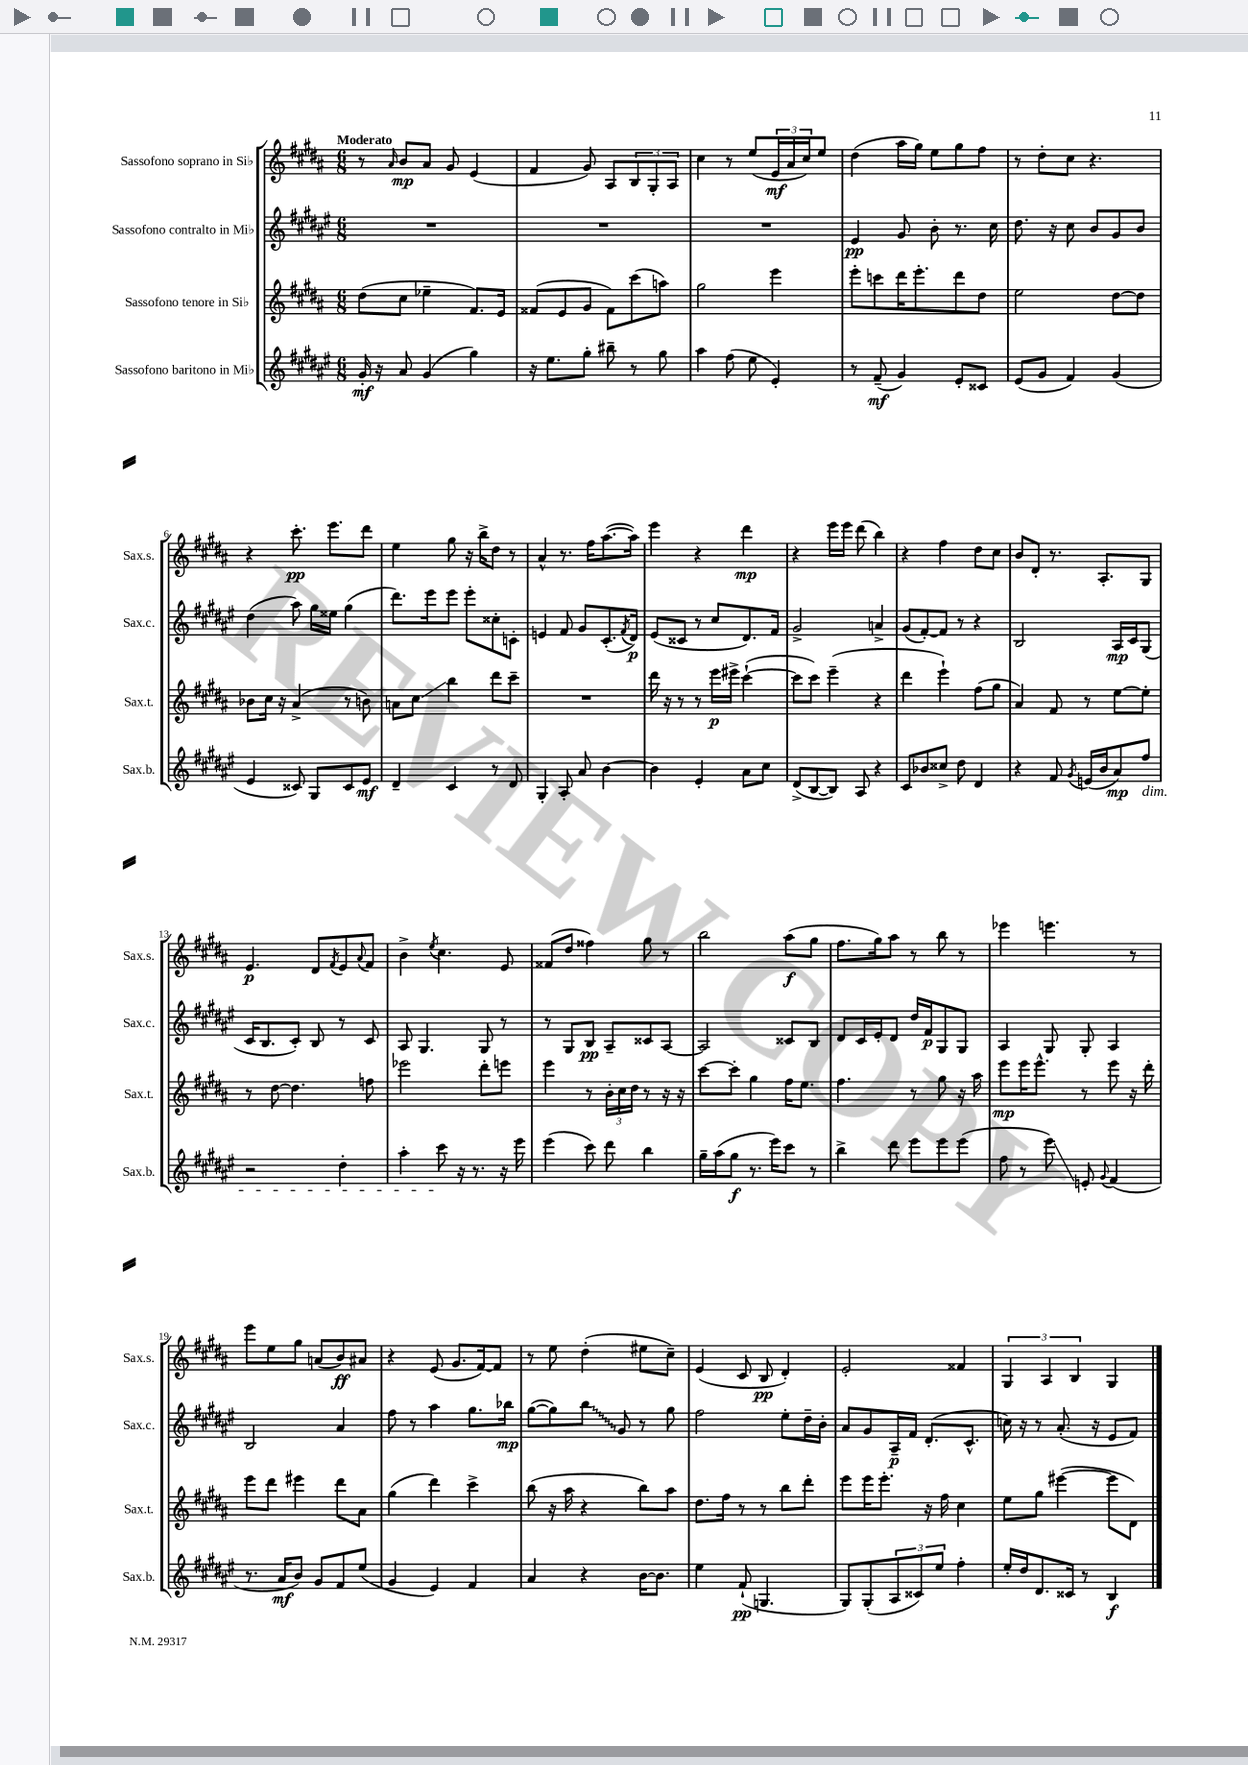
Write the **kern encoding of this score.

**kern	**kern	**kern	**kern
*staff4	*staff3	*staff2	*staff1
*clefG2	*clefG2	*clefG2	*clefG2
*k[f#c#g#d#a#e#]	*k[f#c#g#d#a#]	*k[f#c#g#d#a#e#]	*k[f#c#g#d#a#]
*M6/8	*M6/8	*M6/8	*M6/8
16g#'/	(8dd#\L	2.r	8r
16r	.	.	.
.	.	.	16qqa#/
8a#/	8cc#\J	.	8b/L
(4g#/	4ee-~\	.	8a#/J
.	.	.	8g#/
4gg#\)	8.f#/L)	.	(4e/
.	16e/Jk	.	.
=	=	=	=
16r	(8f##/L	2.r	4f#/
8.ee#\L	.	.	.
.	8e/	.	.
8gg#'\J	8g#/J	.	8g#/)
8bb#~\	8f##\L)	.	8A#/L
8r	(8ccc#\	.	12B/
.	.	.	12G#'/
8gg#\	8aa\J)	.	.
.	.	.	12A#/J
=	=	=	=
4aa#\	2gg#\	2.r	4cc#\
(8ff#\	.	.	8r
8ee#\	.	.	(8ee/L
4e#'/)	4eee\	.	24e/L
.	.	.	24a#/
.	.	.	24cc#/J)
.	.	.	8ee/J
=	=	=	=
8r	8eee'\L	4e#/	(4dd#\
(8f#~/	8ccc\	.	.
4g#/)	16ddd#\K	8g#/	16aa#\LL
.	8.eee'\	.	16gg#\JJ)
.	.	8b'\	8ee\L
8e#'/L	8ddd#\	8.r	8gg#\
8c##/J	8dd#\J	.	8ff#\J
.	.	16cc#\	.
=	=	=	=
(8e#/L	2ee\	8.dd#\	8r
8g#/J	.	.	8dd#'\L
.	.	16r	.
4f#/)	.	8cc#\	8cc#\J
.	.	8b/L	4.r
(4g#/	[8dd#\L	8g#/	.
.	8dd#\]J	8b/J	.
=	=	=	=
4e#/	8b-\L	(4dd#\	4r
.	16cc#\Jk	.	.
.	16r	.	.
8c##/)	(4a#^/	8aa#\)	8.ccc#'\
8G#/L	.	16gg#\LL	.
.	.	16ee##\JJ	8.eee\L
8c##/	8r	(4gg#\	.
8e#/J	8b\)	.	8ddd#\J
=	=	=	=
4d#~/	8a\L	8.ddd#\L)	4ee\
.	8cc#\J	.	.
.	.	16eee#\k	.
4c#/	4bb\	8eee#\J	8gg#\
.	.	8eee#'\L	16r
.	.	.	16bb^\LK
8r	8ddd#\L	8cc##'\	8dd#\J
8d#/	8ccc#~\J	8c'\J	8r
=	=	=	=
4G#'/	2.r	4e/	4a#^^/
8A#'/	.	8f#/	8.r
8a#/	.	8g#/L	.
.	.	.	16ff#\LK
[4b\	.	(8.c#'/	([8.aa#\
.	.	8qf#/	.
.	.	16d#/Jk)	16aa#\]Jk)
=	=	=	=
4b\]	16ddd#\	(8e#/L	4eee\
.	16r	.	.
.	8r	8c##/J	.
4e#'/	8r	8r	4r
.	16eee\LL	8cc#/L	.
.	16eee#^\JJ	.	.
8a#\L	([4ccc#`\	8.d#/)	4ddd#\
8cc#\J	.	.	.
.	.	16f#/Jk	.
=	=	=	=
(8d#^/L	8ccc#\]L	2g#^/	4r
[8B/	8ccc#\J)	.	.
8B/]J)	(4eee~\	.	16eee\LL
.	.	.	16eee\JJ
8A#/	.	.	(8ddd#\
4r	4r	4a^/	4bb\)
=	=	=	=
8c#/L	4ddd#\	(8g#/L	4r
8b-/	.	[8f#'/)	.
8cc##^/J	4eee`\)	8f#/]J	4ff#\
8dd#\	.	8r	.
4d#/	(8ff#\L	4r	8dd#\L
.	8gg#\J	.	8cc#\J
=	=	=	=
4r	4a#/)	2B/	8b/L
.	.	.	8d#'/J
8f#/	8f#/	.	8.r
8qg#/	.	.	.
(16e/LL	8r	.	.
16b/J	.	.	8.A#'/L
8a#/)	[8ee\L	16A#/LL	.
.	.	16c#/J	.
8ff#/J	8ee'\]J	(8G#/J	8G#/J
=	=	=	=
2r	8r	16c#/LK	4.e/
.	.	8.B/	.
.	[8dd#\	.	.
.	4.dd#\]	8c#'/J)	.
.	.	8B/	8d#/L
.	.	.	8qf#/
4dd#'\	.	8r	8e/
.	.	.	8qqa#/
.	8ff\	8c#/	8f#/J
=	=	=	=
4aa#'\	2eee-\	8A#/	4b^\
.	.	4.G#/	.
.	.	.	8qee/
8ccc#\	.	.	4.cc#\
16r	.	.	.
8.r	.	.	.
.	8ddd#'\L	8G#/	.
16r	8eee\J	8r	8e/
16eee#\	.	.	.
=	=	=	=
(4eee#\	4eee\	8r	(8f##/L
.	.	8G#/L	8dd#/J
8ccc#\)	8r	8B/J	4ff##\)
8ddd#\	24b'\LL	8A#~/L	.
.	24cc#\	.	.
.	24dd#\JJ	.	.
4bb\	8r	8c##/	8gg#\
.	16r	[8A#/J	8r
.	16r	.	.
=	=	=	=
16gg#~\LL	[8ccc#\L	2A#/]	2bb\
(16aa#\J	.	.	.
8gg#\J	8ccc#'\]J	.	.
8.r	4gg#\	.	.
16eee#\LK)	.	.	.
8ccc#\J	16ff#\LK	8c##/L	(8aa#\L
.	8.ee\J	.	.
8r	.	8B/J	8gg#\J
=	=	=	=
4bb^\	4.ff#\	8d#/L	8.ff#\L
.	.	16c#/L	.
.	.	16e#'/J	16gg#\k)
8ddd#\	.	8d#/J	8aa#\J
8eee#\L	8r	16dd#/LL	8r
.	.	16f#/J	.
8eee#\	8gg#\	8G#/	8bb\
(8eee#\J	16r	8G#/J	8r
.	16aa#\	.	.
=	=	=	=
8ff#\	8eee\L	4A#/	4eee-\
8r	16eee\K	.	.
.	8.eee^^\J	.	.
8eee#\)	.	8G#/	4.eee\
8e'/	8r	8G#'/	.
8qqg#/	.	.	.
(4f#/	8eee\	4A#/	.
.	16r	.	8r
.	16ddd#'\	.	.
=	=	=	=
8.r	8eee\L	2B/	8eee\L
.	8ddd#\J	.	8ee\
16a#/LK	.	.	.
8b/J)	4eee#\	.	8gg#\J
8g#/L	.	.	(8a/L
8f#/	8ddd#\L	4a#/	8b/)
(8ee#/J	8a#\J	.	8a#/J
=	=	=	=
4g#/	(4gg#\	8ff#\	4r
.	.	8r	.
4e#/)	4ddd#\)	4aa#\	(8e/
.	.	.	8.g#/L
4f#/	4ccc#^\	8.gg#\L	.
.	.	.	[16f#/k)
.	.	.	8f#/]J
.	.	16bb-\Jk	.
=	=	=	=
4a#/	(8bb\	([8gg#\L	8r
.	16r	8gg#\])	8ee\
.	16aa#\	.	.
4r	4r	8bb\J	(4dd#'\
.	.	8g#/	.
[16b\LK	8bb\L)	8r	8ee#\L
8.b\]J	.	.	.
.	8aa#\J	8gg#\	8cc#~\J)
=	=	=	=
4ee#\	8.dd#\L	2ff#\	(4e/
.	16ff#\Jk	.	.
(8f#`/	8r	.	8c#/
4.G/	8r	.	8B/
.	8bb\L	8ee#'\L	4d#'/)
.	8ddd#'\J	16dd#~\L	.
.	.	16b'\JJ	.
=	=	=	=
8G#/L)	8eee\L	8a#/L	2e'/
(8G#'/	16eee\K	8g#/	.
.	8.eee'\J	.	.
12A#/	.	16A#~/L	.
.	.	16f#/JJ	.
12c##/)	.	.	.
.	16r	(8.d#'/L	.
12ee#/J	.	.	.
.	16ff#\	.	.
4ff#'\	4cc#\	.	4f##/
.	.	8.c#^^/J	.
=	=	=	=
16ee#'/LL	8ee\L	16cc\)	6G#/
16dd#/J	.	16r	.
8.d#/	8gg#\J	8r	.
.	.	.	6A#/
.	([4eee#\	(8.a#'/	.
16c##/Jk	.	.	.
.	.	.	6B/
8r	.	.	.
.	.	16r	.
4B/	8eee#\]L	8e#/L	4G#/
.	8d#\J)	8f#/J)	.
==	==	==	==
*-	*-	*-	*-
